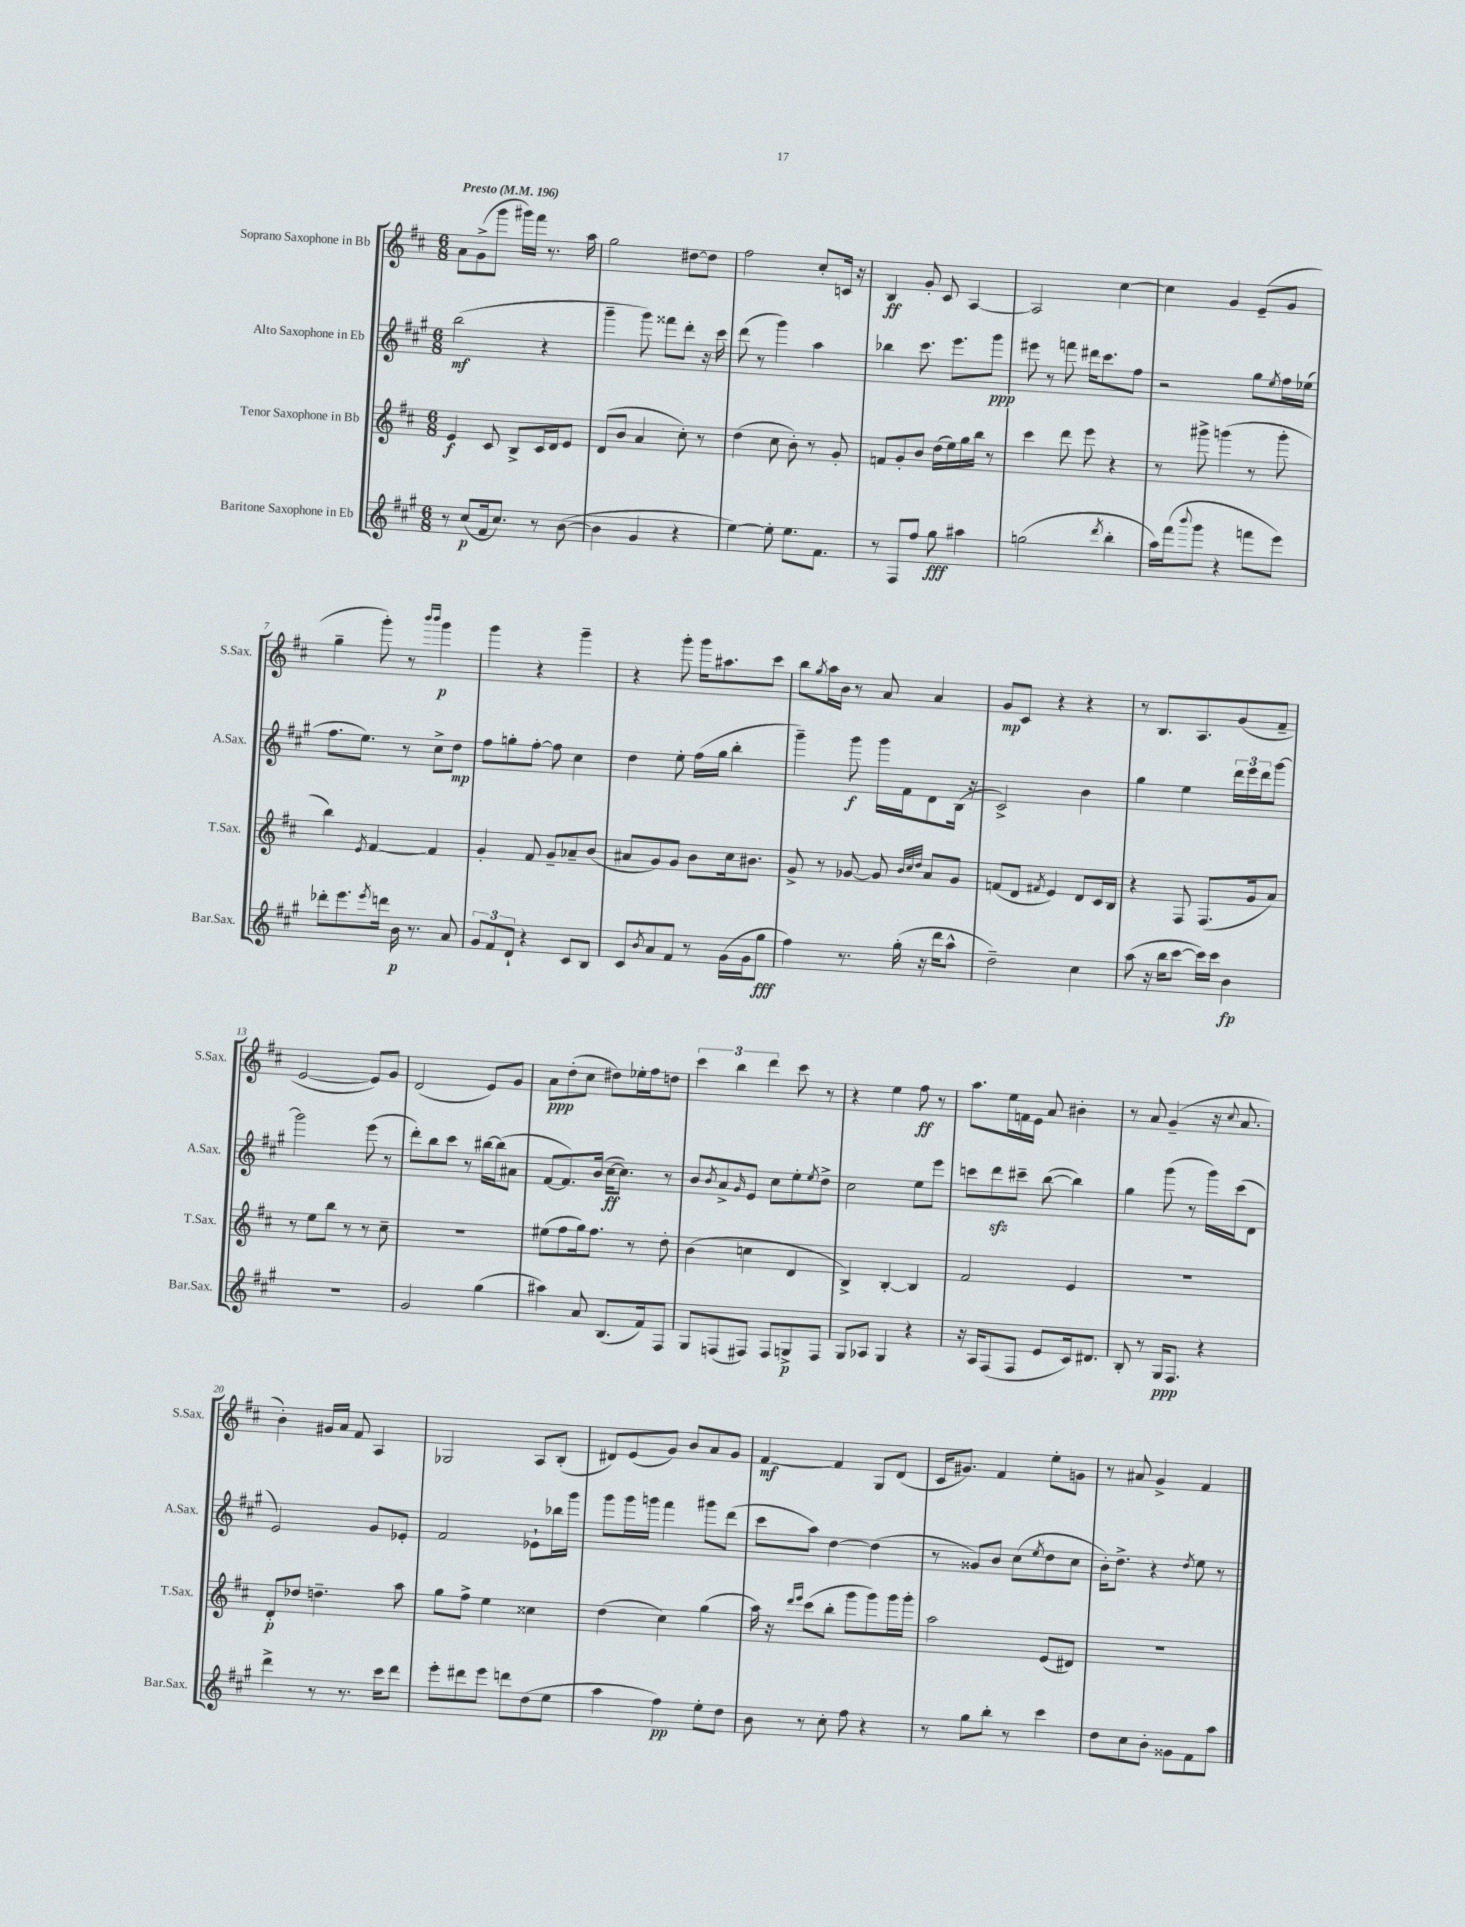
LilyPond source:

<<
\new StaffGroup <<
\new Staff = "s0" \with { instrumentName = "Soprano Saxophone in Bb" shortInstrumentName = "S.Sax." } {
    \clef treble \key d \major \numericTimeSignature \time 6/8 \tempo "Presto" 4 = 196
    a'8 g'8->( g'''8 gis'''16) fis'''16 r8. a''16 |
    g''2 dis''8~ dis''8 |
    fis''2 cis''8-. c'16 r16 |
    b4\ff g'8-. cis'8 a4~ |
    a2 cis''4~ |
    cis''4 g'4 e'8--( g'8 |
    g''4-- g'''8-.) r8 \grace { b'''16 b'''16 } g'''4\p |
    g'''4 r4 g'''4-- |
    r4 g'''8-. g'''16 ais''8. cis'''8 |
    b''8 \acciaccatura { g''8 } a''16 b'16 r8 a'8 a'4 |
    g'8\mp cis'8 r4 r4 |
    r8 b8. a8. g'8( fis'8-- |
    e'2~ e'8) g'8 |
    d'2( e'8) g'8 |
    a'8\ppp d''8-.( cis''8 dis''8) ees''16-. fis''16 d''8 |
    \tuplet 3/2 { cis'''4 b''4 d'''4 } cis'''8 r8 |
    r4 e''4 fis''8\ff r8 |
    a''8. e''16 f'16 e'16 a'8 bis'4-. |
    r8 a'8 g'4--( r16 \appoggiatura { cis''8 } a'8. |
    b'4-.) gis'16 a'16 fis'8 a4 |
    ges2 a8 b8-.( |
    dis'8) e'8( g'8) b'8 a'8 g'8 |
    fis'4~\mf fis'4 g8 d'8( |
    cis'16 gis'8.) fis'4 e''8-. g'8 |
    r8 ais'8 g'4-> fis'4 \bar "|." |
}
\new Staff = "s1" \with { instrumentName = "Alto Saxophone in Eb" shortInstrumentName = "A.Sax." } {
    \clef treble \key a \major \numericTimeSignature \time 6/8
    b''2\mf( r4 |
    gis'''4-- gis'''8) fisis'''8 d'''8-. r16 cis'''16 |
    d'''8( r8 gis'''4) a''4 |
    bes''4 cis'''8. e'''8. gis'''8\ppp |
    eis'''8 r8 f'''8 dis'''16 cis'''8. fis''8 |
    r2 gis''8 \acciaccatura { e''8 } fis''16 ees''16( |
    fis''8. e''8.) r8 cis''8-> d''8\mp |
    fis''8 g''8-. fis''8~-. fis''8 cis''4 |
    d''4 e''8-. fis''16( gis''16 b''4-. |
    gis'''4--) gis'''8\f gis'''16 fis'16 d'8 b16( r16 |
    cis'2->) b'4 |
    gis''4 e''4 \tuplet 3/2 { d'''16 e'''16 d'''16 } gis'''8~ |
    gis'''2 e'''8( r8 |
    d'''8-.) b''8 cis'''8 r8 bis''16~ bis''16( ais'8 |
    fis'8~ fis'8.) b'16( cis''16~\ff cis''8.) r8 |
    b'8 \acciaccatura { b'8 } a'8-> \grace { gis'16 } e'8 cis''8 e''8-. \acciaccatura { e''8 } d''8-> |
    cis''2 e''8 e'''8 |
    c'''8 d'''8\sfz cis'''8-- b''8~( b''4) |
    gis''4 gis'''8( r8 gis'''16) cis'''16( d'8 |
    e'2) gis'8 ees'8-. |
    fis'2 ees'8-! bes''16 gis'''16 |
    gis'''8 gis'''16 g'''16 fis'''4 gis'''8 d'''8( |
    cis'''8 a''8) d''4~ d''4( |
    r8 gisis'8) b'8 cis''8( \acciaccatura { e''8 } d''8 cis''8 |
    b'16-.) d''8.-> r4 \acciaccatura { d''8 } e''8 r8 \bar "|." |
}
\new Staff = "s2" \with { instrumentName = "Tenor Saxophone in Bb" shortInstrumentName = "T.Sax." } {
    \clef treble \key d \major \numericTimeSignature \time 6/8
    e'4\f cis'8 b8-> cis'16 d'16 e'8 |
    d'8( b'8 a'4 cis''8-.) r8 |
    d''4( cis''8 b'8-.) r8 g'8-. |
    f'8 g'8-. b'8 d''16( e''16) g''16 b''16 r8 |
    cis'''4 d'''8 e'''8 r4 |
    r8 gis'''8-> g'''4( r8 g'''8-. |
    b''4) \acciaccatura { e'8 } fis'4~ fis'4 |
    g'4-. fis'8 g'8-- aes'8-- b'8( |
    ais'8 g'8) g'8 b'8 cis''16 bis'8. |
    g'8-> r8 ges'8~ ges'8 \grace { b'32 cis''32 d''32 } a'8 ges'8 |
    f'8( d'8 \acciaccatura { fis'8 } e'4) d'8 cis'16 b16 |
    r4 fis8 fis8.( g'16 a'8) |
    r8 e''8 b''8 r8 r8 cis''8-- |
    R2. |
    eis''8( fis''8 g''16) fis''8. r8 d''8-. |
    b'4( c''4 d'4 |
    b4->) b4~-. b4 |
    fis'2 e'4 |
    R2. |
    d'8-.\p des''8 d''4.-- a''8 |
    g''8 fis''8-> e''4 cisis''4 |
    d''4( cis''4) g''4( |
    a''16) r16 \grace { d'''16 e'''16 } cis'''8( b''8-. g'''8 g'''8) g'''16 g'''16-. |
    a''2 e'8( dis'8) |
    R2. \bar "|." |
}
\new Staff = "s3" \with { instrumentName = "Baritone Saxophone in Eb" shortInstrumentName = "Bar.Sax." } {
    \clef treble \key a \major \numericTimeSignature \time 6/8
    r8 cis''8\p( fis'16 cis''8.) r8 b'8~( |
    b'4 gis'4 r4 |
    e''4~) e''8-. e''8. fis'8. |
    r8 fis8 fis''8 gis''8\fff ais''4 |
    g''2( \acciaccatura { d'''8 } b''4-. |
    a''16) fis'''16( \appoggiatura { b'''8 } gis'''8 r4 f'''8 e'''8) |
    des'''8-. e'''8. \acciaccatura { e'''8 } d'''16 b'16\p r8. a'8 |
    \tuplet 3/2 { gis'8 fis'8 d'8-! } r4 cis'8 b8 |
    cis'8 \acciaccatura { b'8 } a'8 fis'8 r8 gis'16( gis'16 gis''8\fff |
    fis''4) r8. gis''16-.( r16 d'''16 a''8-^ |
    d''2--) cis''4 |
    a''8( r16 b''16 cis'''8~ cis'''16) cis'''16 b'4\fp |
    r2. |
    gis'2 gis''4( |
    ais''4) a'8 b8.( fis'16) fis8 |
    gis8 f8( fis8) fis8 g8->\p fis8 |
    gis8 aes8 gis4 r4 |
    r16 a16 fis8( fis8 e'8 cis'16) dis'8. |
    b8-. r8 gis16\ppp fis8. r4 |
    d'''4-> r8 r8. cis'''16 d'''8 |
    e'''8-. dis'''8 e'''8 d'''8 d''8( e''8 |
    a''4 fis''4\pp) e''8-. d''8 |
    b'8 r8 cis''8-. fis''8 r4 |
    r8 gis''8 b''8-. r8 cis'''4 |
    d''8 cis''8 b'8-. gisis'8 fis'8 a''8 \bar "|." |
}
>>
>>
